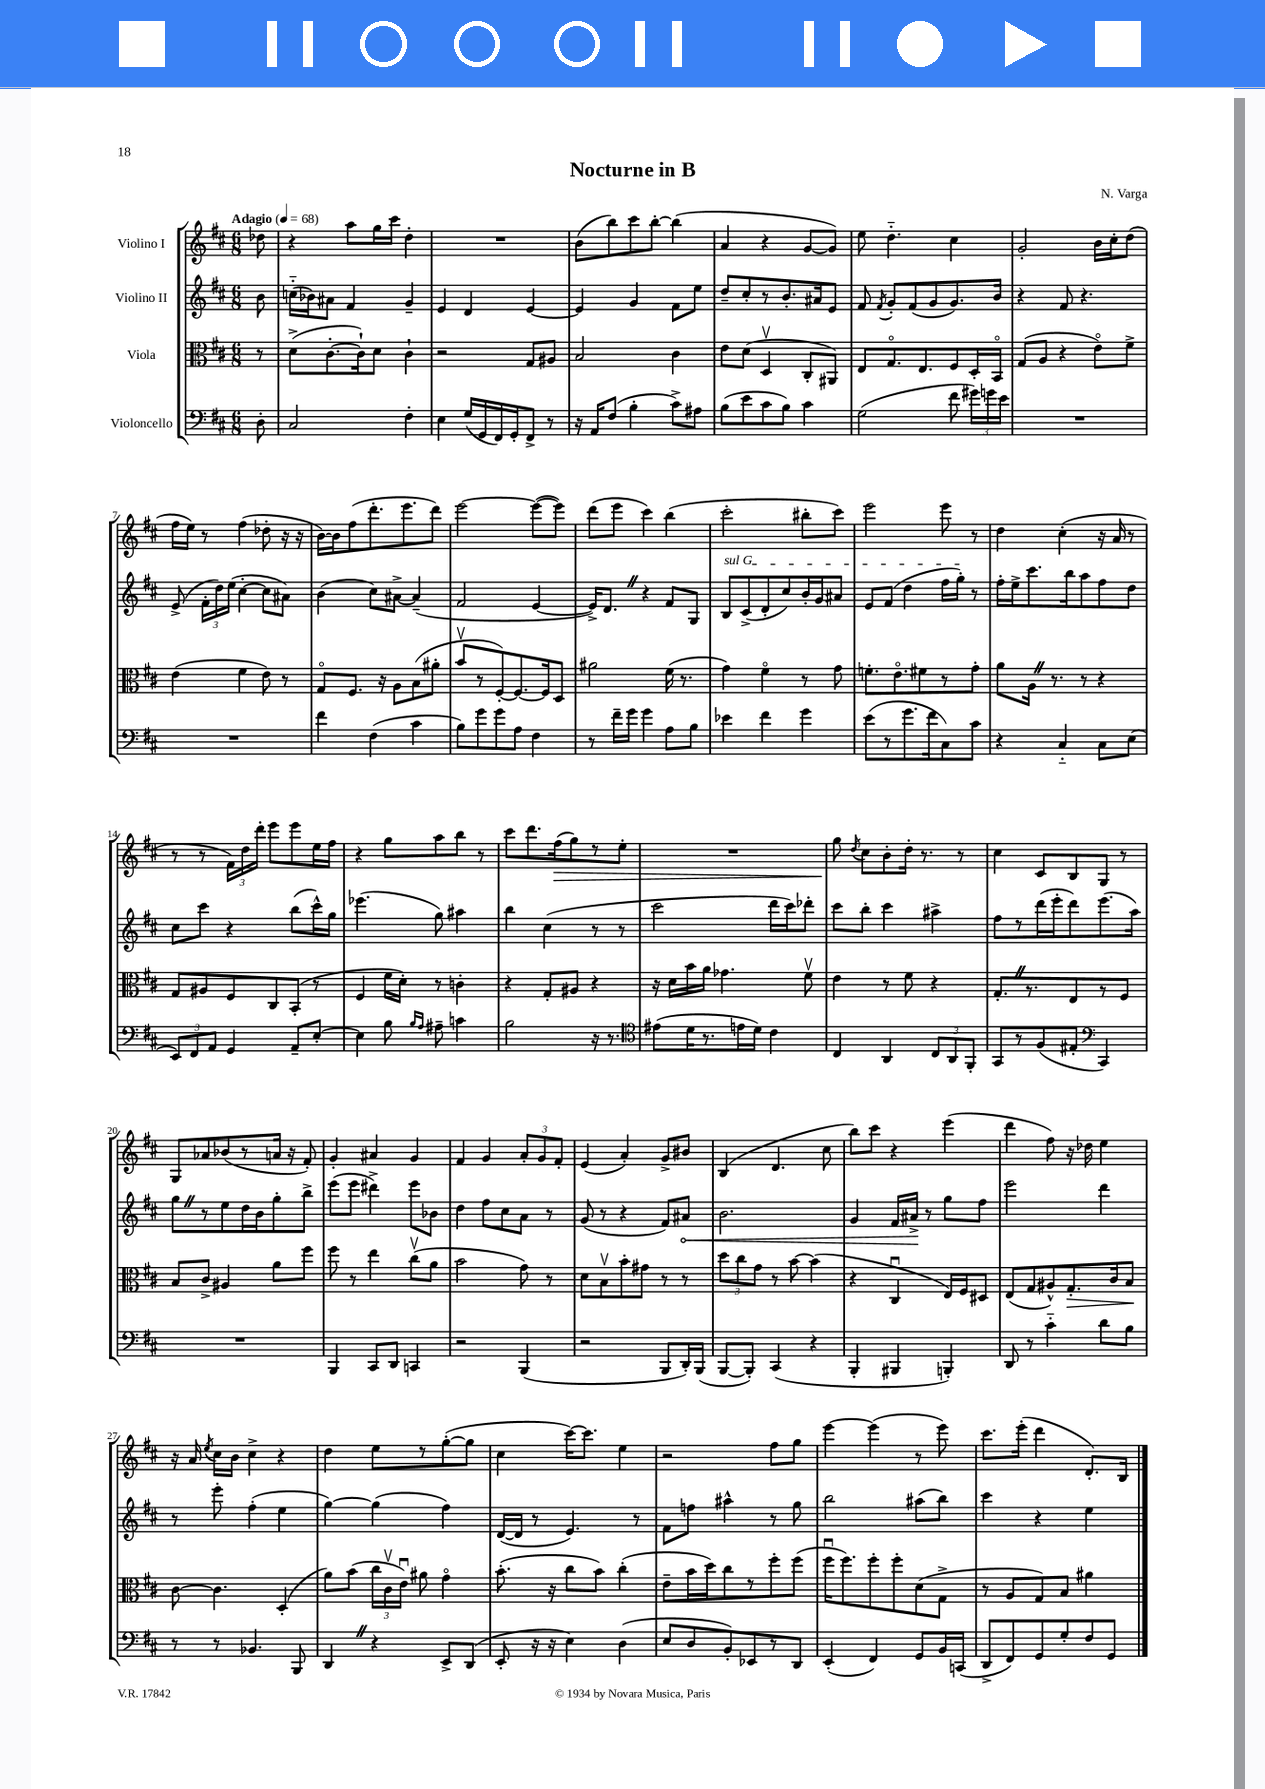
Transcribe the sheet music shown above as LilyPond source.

\header { title = "Nocturne in B" composer = "N. Varga" }
<<
\new StaffGroup <<
\new Staff = "s0" \with { instrumentName = "Violino I" } {
    \clef treble \key d \major \numericTimeSignature \time 6/8 \partial 8 \tempo "Adagio" 4 = 68
    \autoBeamOff des''8 |
    r4 a''8[ g''16 cis'''16] d''4-. |
    R2. |
    b'8[( b''8) cis'''8 b''8]~-. b''4( |
    a'4 r4 g'8[~ g'8]) |
    e''8 d''4.-_ cis''4 |
    g'2-. b'16[ cis''16-. d''8]( |
    fis''16[ e''16]) r8 fis''4( des''8-. r16 r16 |
    b'16[~) b'16 fis''8( d'''8.-. e'''8. d'''8]) |
    e'''2~ e'''8[~( e'''8]) |
    d'''8[( e'''8] cis'''4) b''4( |
    cis'''2-. bis''8[-. cis'''8]) |
    e'''2 e'''8 r8 |
    d''4 cis''4-.( r16 a'16 r8 |
    r8 r8 \tuplet 3/2 { fis'16[) d''16 d'''16]-. } e'''8[ e'''8 e''16 fis''16] |
    r4 g''8[ a''8 b''8] r8 |
    cis'''8[ d'''8. fis''16\>( g''8) r8 e''8]-. |
    R2. |
    g''8\! \acciaccatura { d''8 } cis''8[ b'8-. d''16]-. r8. r8 |
    cis''4 cis'8[ b8 g8] r8 |
    g8[ aes'8 bes'8( r8 a'16] r16 fis'8-.) |
    g'4-. ais'4 g'4 |
    fis'4 g'4 \tuplet 3/2 { a'8[-. g'8 fis'8]-. } |
    e'4( a'4-.) g'8[-> bis'8] |
    b4( d'4. cis''8 |
    b''8[) cis'''8] r4 e'''4( |
    d'''4 fis''8) r16 des''16 e''4 |
    r16 a'16 \acciaccatura { e''8 } cis''16[ b'16] cis''4-> r4 |
    d''4 e''8[ r8 g''8~-.( g''8] |
    cis''4 cis'''16[~) cis'''8.] e''4 |
    r2 fis''8[ g''8] |
    e'''4~ e'''4( r8 e'''8) |
    cis'''8.[ e'''16]-.( d'''4 d'8.[-.) b16] \bar "|." |
}
\new Staff = "s1" \with { instrumentName = "Violino II" } {
    \clef treble \key d \major \numericTimeSignature \time 6/8 \partial 8
    \autoBeamOff b'8 |
    c''16[-_( bes'16) ais'8] fis'4 g'4-- |
    e'4 d'4 e'4~ |
    e'4 g'4 fis'8[ e''8] |
    d''8[-- cis''8-. r8 b'8.-. ais'16 e'8] |
    fis'8 \acciaccatura { fis'8 } g'8[-. fis'8( g'8 g'8.) b'16] |
    r4 fis'8 r4. |
    e'8->( \tuplet 3/2 { fis'16[-. d''16) e''16]( } cis''4~-. cis''8[ ais'8]) |
    b'4( cis''8[) ais'8]~-> ais'4--( |
    fis'2 e'4~ |
    e'16[->) d'8.] \once \override BreathingSign.text = \markup { \musicglyph "scripts.caesura.straight" } \breathe r4 fis'8[ g8] |
    \once \override TextSpanner.bound-details.left.text = \markup { \italic "sul G" } b8[\startTextSpan cis'8->( d'8-. cis''8) b'16-. g'16 ais'8] |
    e'8[ fis'8]( d''4 fis''16[ g''16]-.\stopTextSpan) r8 |
    fis''16[-. e''16-> cis'''8. b''16 a''8 fis''8 d''8] |
    cis''8[ cis'''8] r4 b''8[( cis'''16-^) g''16] |
    ees'''4.( g''8) ais''4 |
    b''4 cis''4( r8 r8 |
    cis'''2 d'''16[ cis'''16) des'''8]-. |
    cis'''8[ b''8]-. cis'''4 ais''4-> |
    fis''8[ r8 d'''16( e'''16-. d'''8) e'''8.( a''16]) |
    g''8[ \once \override BreathingSign.text = \markup { \musicglyph "scripts.caesura.straight" } \breathe r8 e''8 d''16 b'16 g''8-. b''8]-> |
    e'''8[( e'''8] dis'''4->) e'''8[ bes'8] |
    d''4 fis''8[ cis''8 a'8] r8 |
    g'8( r8 r4 fis'8[) \once \override Hairpin.circled-tip = ##t ais'8]\< |
    b'2. |
    g'4 fis'16[ ais'16]->\! r8 g''8[ fis''8] |
    e'''2 d'''4 |
    r8 e'''8-. fis''4-.( e''4 |
    g''4~) g''4( fis''4) |
    d'16[~( d'16] r8 e'4.) r8 |
    fis'8[ f''8] ais''4-^ r8 g''8 |
    b''2 ais''8[( b''8]) |
    cis'''4 r4 e''4 \bar "|." |
}
\new Staff = "s2" \with { instrumentName = "Viola" } {
    \clef alto \key d \major \numericTimeSignature \time 6/8 \partial 8
    \autoBeamOff r8 |
    d'8[->( cis'8.~-. cis'16-!) d'8] cis'4-! |
    r2 g8[ ais8] |
    b2 cis'4 |
    e'8[ d'8]( d4\upbow cis8[-. ais,8]) |
    e8[ g8.\flageolet e8. fis8 d16-. b,16]\flageolet |
    g8[( a8] r4 e'8[\flageolet) fis'8]-> |
    e'4( fis'4 e'8) r8 |
    g8[\flageolet fis8.] r16 a8[ b8( ais'8]-. |
    b'8[\upbow r8 fis8~-.) fis8.~ fis16 d8] |
    ais'2 fis'16( r8. |
    g'4) fis'4\flageolet r8 g'8 |
    f'8.[-. e'8.\flageolet fis'8 r8 g'8]-. |
    a'8[ a16] \once \override BreathingSign.text = \markup { \musicglyph "scripts.caesura.straight" } \breathe r8. r8 r4 |
    g8[ ais8 fis8 cis8 b,8]-.( r8 |
    fis4 fis'16[ d'16]-.) r8 c'4-. |
    r4 g8[-. ais8] r4 |
    r16 d'16[ b'16 a'16] ges'4. fis'8\upbow |
    e'4 r8 fis'8 r4 |
    g8.[-. \once \override BreathingSign.text = \markup { \musicglyph "scripts.caesura.straight" } \breathe r8. e8 r8 fis8] |
    b8[ cis'8]-> ais4 a'8[ fis''8] |
    fis''8 r8 e''4 cis''8[\upbow( a'8] |
    b'2 g'8) r8 |
    d'8[ b8\upbow b'8-. gis'8] r8 r8 |
    \tuplet 3/2 { d''8[ cis''8 g'8] } r8 b'8~ b'4( |
    r4 cis4\downbow e16[) fis16 dis8] |
    e8[( g8 ais8-^) g8.-.\> cis'16 b8]\! |
    cis'8~ cis'4. d4-.( |
    a'8[) b'8]( \tuplet 3/2 { cis''16[ cis'16\upbow e'16]\downbow) } ais'8 g'4\flageolet |
    b'8.-.( r16 cis''8[ b'8]) cis''4-.( |
    e'8[-- b'16 d''16) cis''8 r8 fis''8-. fis''8]( |
    fis''16[\downbow fis''8.) fis''8-. fis''8-. d'8( g8]-> |
    r8 a8[ g8) b8] ais'4 \bar "|." |
}
\new Staff = "s3" \with { instrumentName = "Violoncello" } {
    \clef bass \key d \major \numericTimeSignature \time 6/8 \partial 8
    \autoBeamOff d8-. |
    cis2 fis4-. |
    e4 g16[( g,16 fis,16) g,16-. fis,8]-> r8 |
    r16 a,16[ fis8]( b4-. cis'8[->) ais8] |
    b8[( e'8 cis'8 b8]) cis'4 |
    g2( fis'8 \tuplet 3/2 { gis'16[) g'16 e'16] } |
    R2. |
    R2. |
    fis'4 fis4( cis'4 |
    b8[) g'8 g'8 a8] fis4 |
    r8 fis'16[-- g'16] g'4 a8[ b8] |
    ees'4 fis'4 g'4 |
    e'8[( r8 g'8. fis'16 cis8) cis'8] |
    r4 cis4-_ cis8[ e8]( |
    \tuplet 3/2 { e,8[) fis,8 a,8] } g,4 a,8[-- e8]~-. |
    e4 b8 \grace { b16[ a16] } ais8-- c'4 |
    b2 r16 r8. |
    \clef tenor eis'8[( d'16 r8. e'16 d'16]) cis'4 |
    cis4 a,4 \tuplet 3/2 { cis8[ a,8 fis,8]-. } |
    g,8[ r8 fis8( eis8]-. \clef bass cis,4) |
    R2. |
    b,,4 cis,8[ d,8] c,4 |
    r2 b,,4( |
    r2 b,,8[ d,16-.) b,,16]( |
    b,,8[~ b,,8]-.) cis,4( r4 |
    b,,4-. bis,,4 b,,4-.) |
    d,8 r8 cis'4-_ d'8[ b8] |
    r8 r8 bes,4. b,,8 |
    d,4 \once \override BreathingSign.text = \markup { \musicglyph "scripts.caesura.straight" } \breathe r4 e,8[-> d,8]( |
    e,8-. r16 r16 e4) d4( |
    e8[ d8 b,8-.) ees,8 r8 d,8] |
    e,4-.( fis,4) g,8[ b,16 c,16]( |
    d,8[-> fis,8) g,8 g8-. fis8 g,8] \bar "|." |
}
>>
>>
